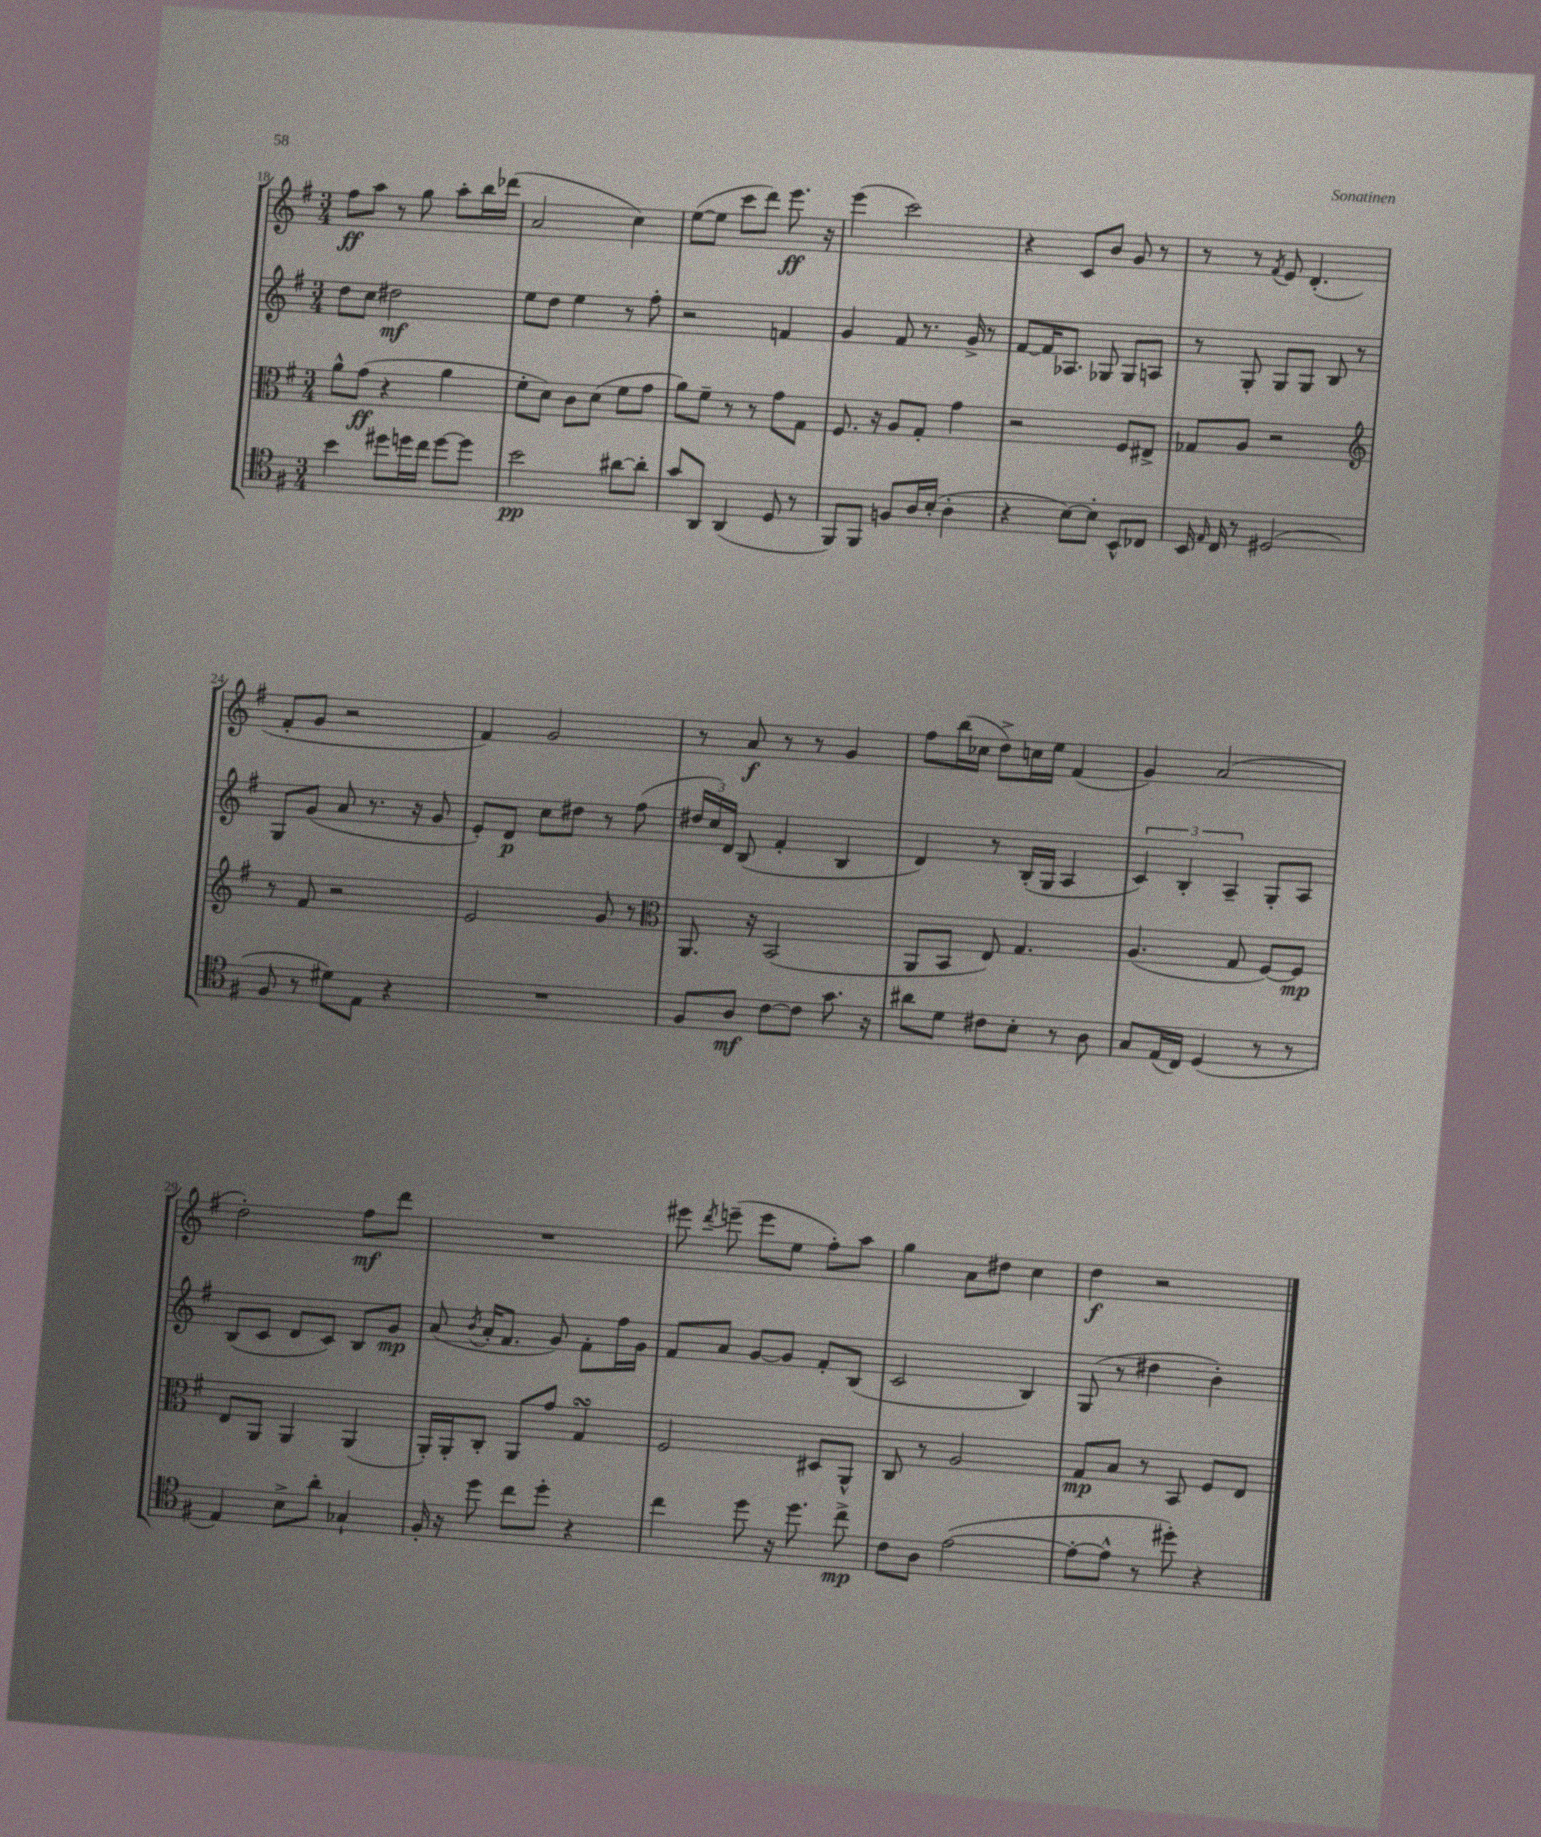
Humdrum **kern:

**kern	**dynam	**kern	**dynam	**kern	**dynam	**kern	**dynam
*part4	*part4	*part3	*part3	*part2	*part2	*part1	*part1
*staff4	*staff4	*staff3	*staff3	*staff2	*staff2	*staff1	*staff1
*clefC4	*	*clefC3	*	*clefG2	*	*clefG2	*
*k[f#]	*	*k[f#]	*	*k[f#]	*	*k[f#]	*
*M3/4	*	*M3/4	*	*M3/4	*	*M3/4	*
=18	=18	=18	=18	=18	=18	=18	=18
4b\	.	8a^^\L	.	8dd\L	.	8ff#\L	ff
.	.	(8g\J	ff	8cc\J	.	8aa\J	.
8dd#X\L	.	4r	.	2dd#X\	mf	8r	.
16ddn\L	.	.	.	.	.	8gg\	.
16cc\JJ	.	.	.	.	.	.	.
[8dd\L	.	4a\	.	.	.	8aa'\L	.
8dd\J]	.	.	.	.	.	16bb\L	.
.	.	.	.	.	.	(16ddd-X\JJ	.
=19	=19	=19	=19	=19	=19	=19	=19
2b\	pp	8f#'\L	.	8ee\L	.	2a/	.
.	.	8d\J)	.	8dd\J	.	.	.
.	.	8c\L	.	4ee\	.	.	.
.	.	(8d\J	.	.	.	.	.
[8a#X\L	.	8f#\L	.	8r	.	4cc\)	.
8a#'\J]	.	8g\J	.	8ff#'\	.	.	.
=20	=20	=20	=20	=20	=20	=20	=20
8g/L	.	8a\L)	.	2r	.	([8ee\L	.
8AA/J	.	8f#~\J	.	.	.	8ee\J]	.
(4AA/	.	8r	.	.	.	8ccc\L	.
.	.	8r	.	.	.	8ddd\J)	.
8D/	.	8g\L	.	4fn/	.	8.eee\	ff
8r	.	8G\J	.	.	.	.	.
.	.	.	.	.	.	16r	.
=21	=21	=21	=21	=21	=21	=21	=21
8FF#/L)	.	8.F#/	.	4g/	.	(4eee\	.
8FF#/J	.	.	.	.	.	.	.
.	.	16r	.	.	.	.	.
8Fn/L	.	8A/L	.	8f#/	.	2ccc\)	.
16A/L	.	8G'/J	.	8.r	.	.	.
(16B'/JJ	.	.	.	.	.	.	.
4A'\	.	4g\	.	.	.	.	.
.	.	.	.	16g^/	.	.	.
.	.	.	.	8r	.	.	.
=22	=22	=22	=22	=22	=22	=22	=22
4r	.	2r	.	[8f#/L	.	4r	.
.	.	.	.	16f#/K]	.	.	.
.	.	.	.	8.A-X/J	.	.	.
[8B\L)	.	.	.	.	.	8c/L	.
8B'\J]	.	.	.	8G-X/	.	8b/J	.
8BB^^/L	.	8F#/L	.	8G-/L	.	8g/	.
8C-X/J	.	8E#X^/J	.	8An/J	.	8r	.
=23	=23	=23	=23	=23	=23	=23	=23
16BB/	.	8G-X/L	.	8r	.	8r	.
16qqE/	.	.	.	.	.	.	.
16C/	.	.	.	.	.	.	.
8r	.	8A/J	.	8G'/	.	8r	.
.	.	.	.	.	.	8qf#/	.
(2D#X/	.	2r	.	8G/L	.	8e/	.
.	.	.	.	8G/J	.	(4.d'/	.
.	.	.	.	8B/	.	.	.
.	.	.	.	8r	.	.	.
!!LO:LB:g=z
=24	=24	=24	=24	=24	=24	=24	=24
*	*	*clefG2	*	*	*	*	*
8F#/	.	8r	.	8G/L	.	8f#'/L	.
8r	.	8f#/	.	(8g/J	.	8g/J	.
8d#X\L)	.	2r	.	8a/	.	2r	.
8E\J	.	.	.	8.r	.	.	.
4r	.	.	.	.	.	.	.
.	.	.	.	16r	.	.	.
.	.	.	.	8g/	.	.	.
=25	=25	=25	=25	=25	=25	=25	=25
2.r	.	2e/	.	8e'/L)	.	4f#/)	.
.	.	.	.	8d/J	p	.	.
.	.	.	.	8cc\L	.	2g/	.
.	.	.	.	8dd#X\J	.	.	.
.	.	8g/	.	8r	.	.	.
.	.	8r	.	(8ff#\	.	.	.
=26	=26	=26	=26	=26	=26	=26	=26
*	*	*clefC3	*	*	*	*	*
8F#/L	.	8.AA/	.	24dd#X/LL	.	8r	.
.	.	.	.	24cc/)	.	.	.
.	.	.	.	24d/JJ	.	.	.
8A/J	mf	.	.	(8B/	.	8a/	f
.	.	16r	.	.	.	.	.
[8c\L	.	(2BB/	.	4f#'/	.	8r	.
8c\J]	.	.	.	.	.	8r	.
8.g\	.	.	.	4B/	.	4g/	.
16r	.	.	.	.	.	.	.
=27	=27	=27	=27	=27	=27	=27	=27
8a#X\L	.	8AA/L	.	4d/)	.	8ff#\L	.
8d\J	.	8BB/J	.	.	.	(16bb\L	.
.	.	.	.	.	.	16cc-X\JJ	.
8c#X\L	.	8E/)	.	8r	.	8dd^\L)	.
8B'\J	.	4.G/	.	(16B'/LL	.	16ccn\L	.
.	.	.	.	16G/JJ	.	16ee\JJ	.
8r	.	.	.	4A/	.	(4f#/	.
8A\	.	.	.	.	.	.	.
=28	=28	=28	=28	=28	=28	=28	=28
8G/L	.	(4.A/	.	6c/)	.	4g/)	.
(16E/L	.	.	.	.	.	.	.
.	.	.	.	6B'/	.	.	.
16C/JJ)	.	.	.	.	.	.	.
(4D/	.	.	.	.	.	(2a/	.
.	.	.	.	6A~/	.	.	.
.	.	8G/	.	.	.	.	.
8r	.	[8F#/L)	.	8G'/L	.	.	.
8r	.	8F#/J]	mp	8A/J	.	.	.
!!LO:LB:g=z
=29	=29	=29	=29	=29	=29	=29	=29
4E/)	.	8E/L	.	(8B/L	.	2dd'\)	.
.	.	8AA/J	.	8c/J	.	.	.
8B^\L	.	4AA/	.	8d/L	.	.	.
8a'\J	.	.	.	8c/J)	.	.	.
4G-X`/	.	(4AA/	.	8B/L	.	8ff#\L	mf
.	.	.	.	8g/J	mp	8ddd\J	.
=30	=30	=30	=30	=30	=30	=30	=30
16F#'/	.	16AA'/LL)	.	(8a/	.	2.r	.
16r	.	16AA'/J	.	.	.	.	.
.	.	.	.	8qb/	.	.	.
8dd\	.	8C'/J	.	16a'/KL	.	.	.
.	.	.	.	8.f#/J	.	.	.
8cc\L	.	8AA/L	.	.	.	.	.
8dd'\J	.	8g/J	.	8g/)	.	.	.
4r	.	4GsSSs/	.	8f#'\L	.	.	.
.	.	.	.	16ff#\L	.	.	.
.	.	.	.	16g\JJ	.	.	.
=31	=31	=31	=31	=31	=31	=31	=31
4cc\	.	2F#/	.	8f#/L	.	8eee#X\	.
.	.	.	.	.	.	8qddd/	.
.	.	.	.	8a/J	.	(8eeen~\	.
8dd\	.	.	.	[8g/L	.	8eee\L	.
16r	.	.	.	8g/J]	.	8ee\J	.
8.dd\	.	.	.	.	.	.	.
.	.	8D#X/L	.	8f#'/L	.	8ff#'\L)	.
8cc^\	mp	8AA^^/J	.	(8B/J	.	8aa\J	.
=32	=32	=32	=32	=32	=32	=32	=32
8c\L	.	8C/	.	2c/	.	4gg\	.
8A\J	.	8r	.	.	.	.	.
([2e\	.	2A/	.	.	.	8a\L	.
.	.	.	.	.	.	8dd#X\J	.
.	.	.	.	4B/)	.	4cc\	.
=33	=33	=33	=33	=33	=33	=33	=33
8e'\L_	.	8G/L	mp	(8G/	.	4dd\	f
8e^^\J]	.	8B/J	.	8r	.	.	.
8r	.	8r	.	4dd#X\	.	2r	.
8dd#X'\)	.	8BB/	.	.	.	.	.
4r	.	8F#/L	.	4b'\)	.	.	.
.	.	8E/J	.	.	.	.	.
==	==	==	==	==	==	==	==
*-	*-	*-	*-	*-	*-	*-	*-
